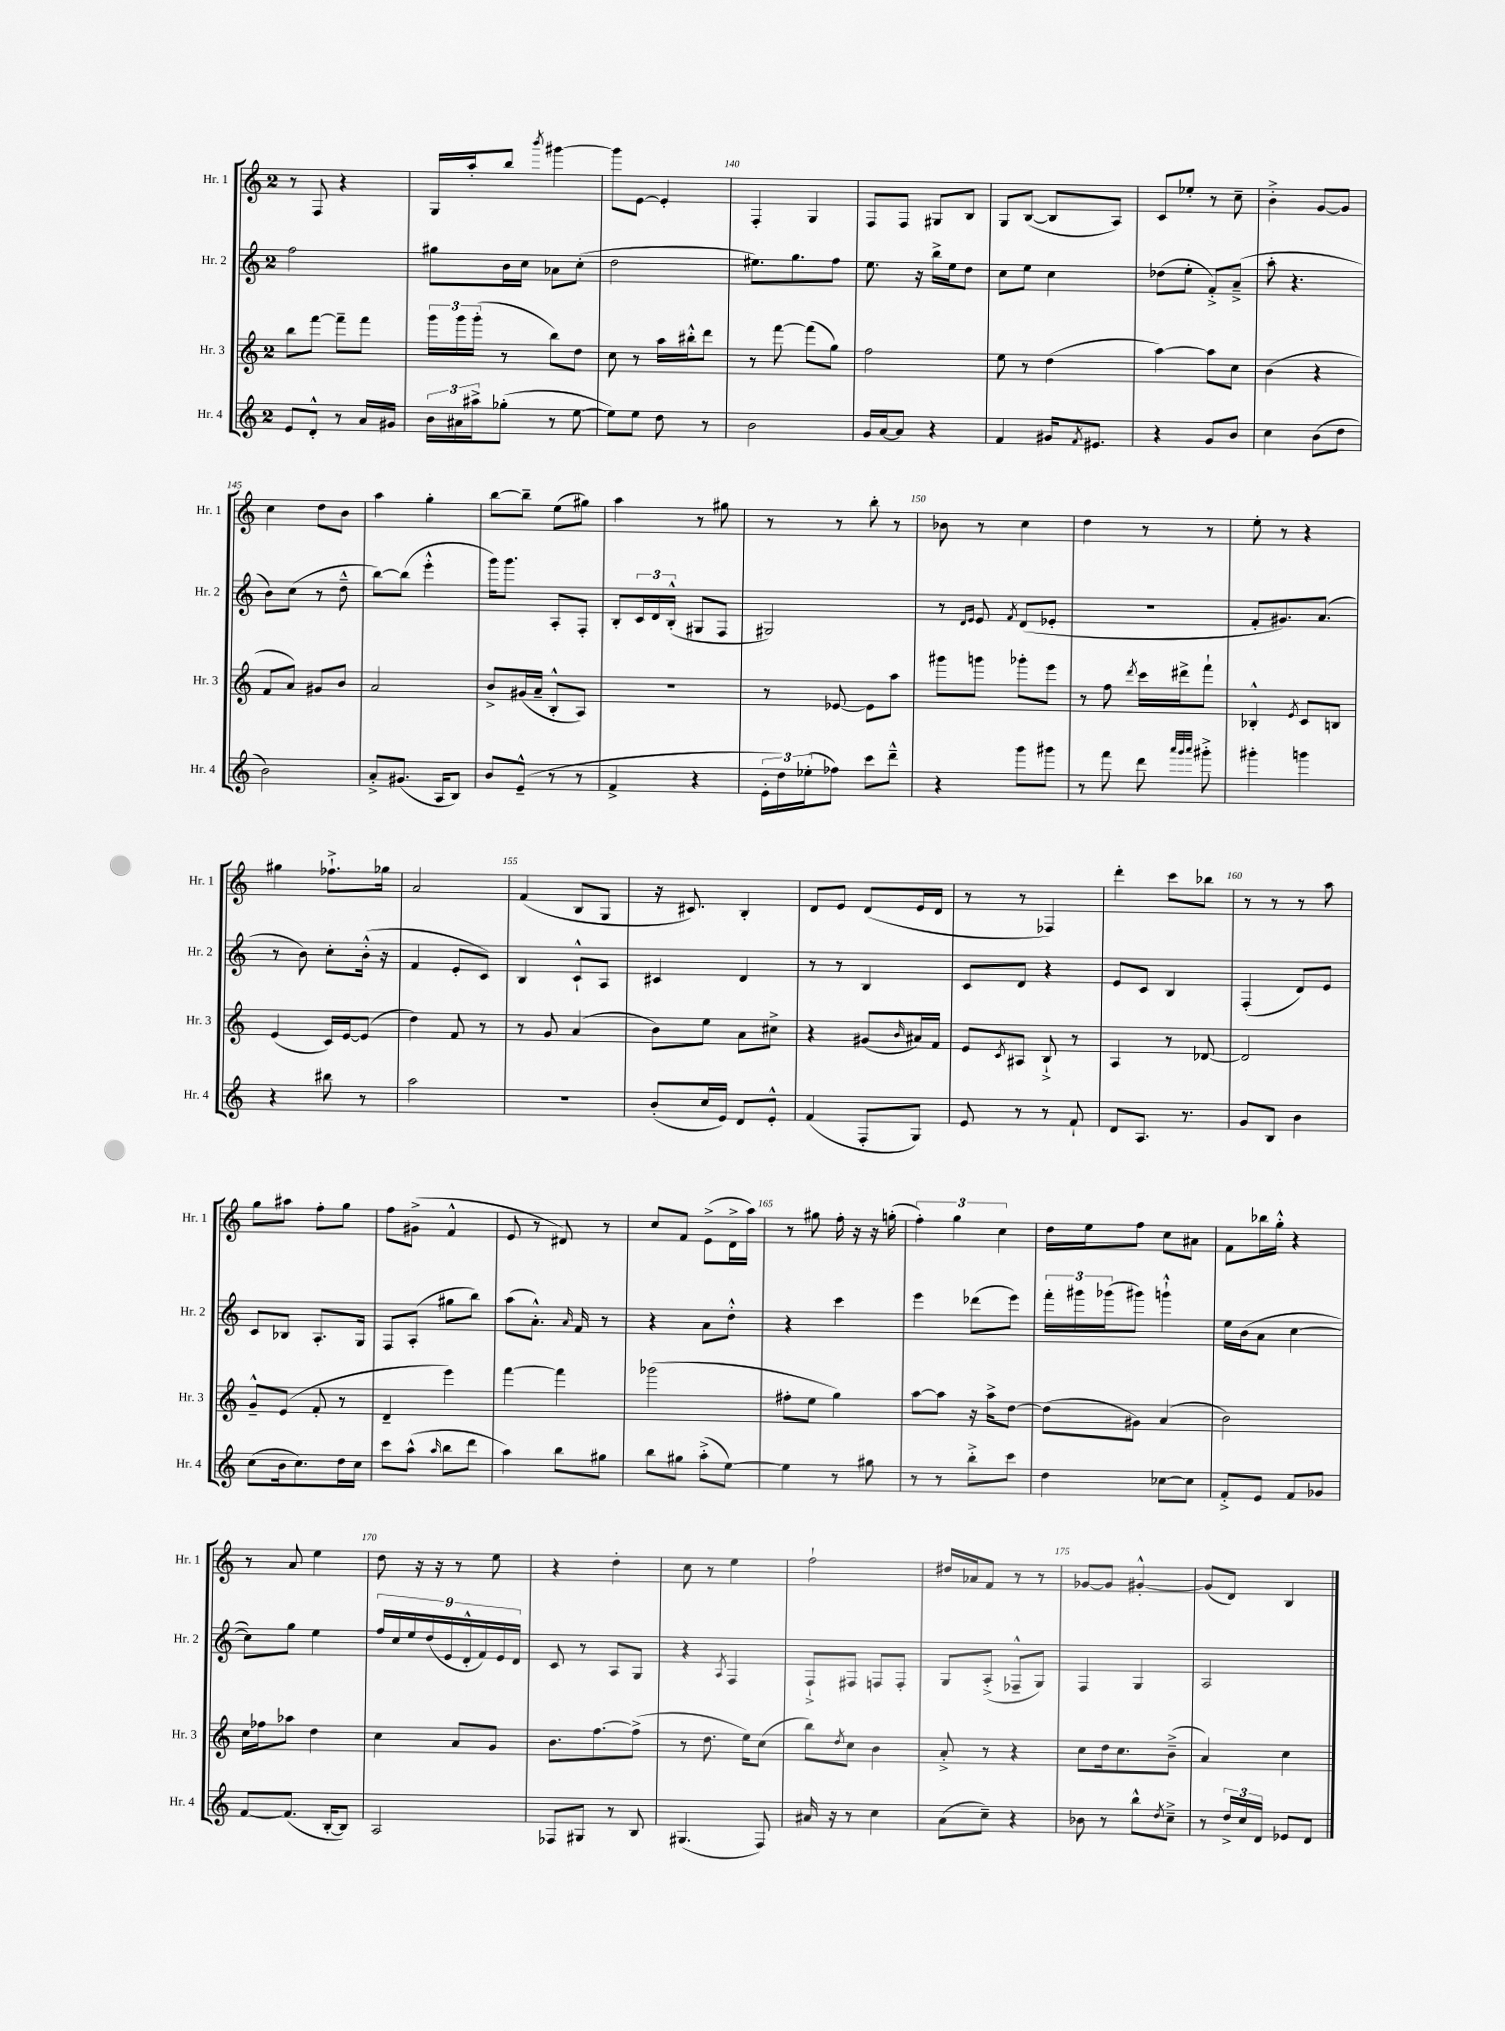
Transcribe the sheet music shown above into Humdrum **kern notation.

**kern	**kern	**kern	**kern
*staff4	*staff3	*staff2	*staff1
*clefG2	*clefG2	*clefG2	*clefG2
*k[]	*k[]	*k[]	*k[]
*M2/4	*M2/4	*M2/4	*M2/4
8e	8bb	2ff	8r
8d'^^	[8fff	.	8F
8r	8fff~]	.	4r
16a	8fff	.	.
16g#	.	.	.
=	=	=	=
24b	24ggg	8gg#	16G
24a#	24ggg	.	.
.	.	.	16aa'
24aa#^	(24ggg'	.	.
(8gg-'	8r	16b	8bb
.	.	16cc	.
.	.	.	8qbbb
8r	8bb)	8a-	[4ggg#
[8ee	8dd	(8cc'	.
=	=	=	=
8ee])	8cc	2dd	8ggg#]
8ee	8r	.	[8e
8dd	16aa	.	4e']
.	16bb#'^^	.	.
8r	8ddd	.	.
=	=	=	=
2b	8r	8.ee#)	4F'
.	[8fff	.	.
.	.	8.gg	.
.	(8fff]	.	4G
.	8gg)	8ff	.
=	=	=	=
16g	2ff	8.ee	8F
[16a	.	.	.
8a]	.	.	8F
.	.	16r	.
4r	.	16bb^	8G#
.	.	16ee	.
.	.	8dd	8B
=	=	=	=
4f	8ee	8cc	8G
.	8r	8ee	([8B
16g#	(4dd	4cc	8B]
8qf	.	.	.
8.e#	.	.	.
.	.	.	8A)
=	=	=	=
4r	[4aa)	(8dd-	8c
.	.	8ee'	8ee-'
8g	8aa]	8f'^)	8r
8b	8cc	(8a~^	8cc~
=	=	=	=
4cc	(4b	8aa'	4b'^
.	.	4.r	.
(8b	4r	.	[8g
8dd	.	.	8g]
=	=	=	=
2b)	8f	8b)	4cc
.	8a)	(8cc	.
.	8g#	8r	8dd
.	8b	8dd~^^	8b
=	=	=	=
8a'^	2a	[8bb)	4aa
(8.g#	.	(8bb]	.
.	.	4eee'^^	4gg'
16A	.	.	.
8B)	.	.	.
=	=	=	=
8b	8b^	16ggg)	[8bb
.	.	8.ggg	.
(8e~^^	(16g#	.	8bb~]
.	16a~	.	.
8r	8B'^^	8A'	(8ee
8r	8A)	8F'	8gg#)
=	=	=	=
4f^	2r	8B'	4aa
.	.	24c	.
.	.	24d	.
.	.	(24B'^^	.
4r	.	8G#	8r
.	.	8F	8gg#
=	=	=	=
24e'	8r	2G#)	8r
24dd)	.	.	.
(24ee-'	.	.	.
8ff-)	[8e-	.	8r
8ccc	8e-]	.	8bb'
8ddd~^^	8aa	.	8r
=	=	=	=
4r	8ggg#	8r	8b-
.	.	16qqd	.
.	.	16qqe	.
.	8ggg	8e	8r
.	.	8qf	.
8ggg	8ggg-'	(8d	4cc
8ggg#	8eee	8e-'	.
=	=	=	=
8r	8r	2r	4dd
8fff	8ff	.	.
.	8qddd	.	.
8ddd	16ccc	.	8r
.	16ddd#^	.	.
32qqaaa	.	.	.
32qqggg	.	.	.
32qqaaa	.	.	.
8ggg#'^	8fff`	.	8r
=	=	=	=
4ggg#'	4B-'^^	8f'	8ee'
.	.	8.g#)	8r
.	8qe	.	.
4ggg	8c	.	4r
.	.	(8.a	.
.	8B	.	.
=	=	=	=
4r	(4e	8r	4gg#
.	.	8b)	.
8bb#	16c)	8cc'	8.ff-`^
.	[16e	.	.
8r	(8e]	(16b'^^	.
.	.	16r	16gg-
=	=	=	=
2aa	4dd)	4f	2a
.	8f	8e'	.
.	8r	8c)	.
=	=	=	=
2r	8r	4B	(4f
.	8g	.	.
.	(4a	8c`^^	8B
.	.	8A	8G
=	=	=	=
(8b'	8b)	4c#	16r
.	.	.	8.c#)
16cc	8ee	.	.
16e)	.	.	.
8d	8a	4d	4B'
8e'^^	8cc#^	.	.
=	=	=	=
(4f	4r	8r	8d
.	.	8r	8e
8F'	(8g#	4B	(8d
.	16qqb	.	.
8G)	16a#)	.	16e
.	16f	.	16d
=	=	=	=
8e	8e	8c	8r
.	8qc	.	.
8r	8A#	8d	8r
8r	8B`^	4r	4F-)
8f`	8r	.	.
=	=	=	=
8d	4A	8e	4ddd'
8.A	.	8c	.
.	8r	4B	8ccc
8.r	.	.	.
.	[8d-	.	8bb-
=	=	=	=
8g	2d-]	(4F'	8r
8B	.	.	8r
4b	.	8d)	8r
.	.	8e	8aa
=	=	=	=
(8cc	8g~^^	8c	8gg
16b	(8e	8B-	8aa#
8.cc)	.	.	.
.	8f'	8.A'	8ff'
16dd	8r	.	8gg
16cc	.	16G	.
=	=	=	=
8ccc	4d~	8F	8ff
(8aa^^	.	(8A'	(8g#^
16qqaa	.	.	.
8bb	4eee)	8gg#	4f^^
8ddd	.	8bb)	.
=	=	=	=
4aa)	[4fff	(8aa	8e
.	.	8.a'^^)	8r
8bb	4fff]	.	8d#)
.	.	16qqa	.
.	.	16f	.
8gg#	.	8r	8r
=	=	=	=
8bb	(2ggg-	4r	8cc
8gg#	.	.	8f
(8aa'^	.	8a	(8e^
[8ee)	.	8dd'^^	16d^
.	.	.	16aa)
=	=	=	=
4ee]	8ff#'	4r	8r
.	8ee	.	8gg#
8r	4gg)	4ccc	16ff'
.	.	.	16r
8gg#	.	.	16r
.	.	.	(16gg'
=	=	=	=
8r	[8aa	4eee	6ff')
8r	8aa]	.	.
.	.	.	6gg
8bb'^	16r	(8ddd-	.
.	16aa^	.	.
.	.	.	6cc
8ccc	[8dd	8eee)	.
=	=	=	=
4dd	(8dd]	24fff'	16dd
.	.	24ggg#	.
.	.	.	16ee
.	.	(24ggg-	.
.	8g#)	8ggg#)	8ff
[8cc-	(4a	4ggg`^^	8cc
8cc-]	.	.	8a#
=	=	=	=
8f'^	2b)	16ee	8f
.	.	(16b	.
8e	.	8a	16bb-
.	.	.	16gg'^^
8f	.	[4cc	4r
8g-	.	.	.
=	=	=	=
[8f	16cc	8cc])	8r
.	16ff-	.	.
(8.f]	8aa-	8gg	8a
.	4dd	4ee	4ee
[16B'	.	.	.
8B])	.	.	.
=	=	=	=
2A	4cc	18ff	8dd
.	.	18cc	.
.	.	18ee	.
.	.	.	16r
.	.	(18dd	.
.	.	.	16r
.	.	18e	.
.	8a	.	8r
.	.	18d'^^	.
.	.	18f)	.
.	8g	.	8ee
.	.	18e	.
.	.	18d	.
=	=	=	=
8F-	8.b	8c	4r
8G#	.	8r	.
.	[8.ff	.	.
8r	.	8A	4dd'
8B	(8ff^]	8G	.
=	=	=	=
(4.G#	8r	4r	8cc
.	8.dd	.	8r
.	.	8qA	.
.	.	4F	4ee
.	16ee)	.	.
8F)	(8cc	.	.
=	=	=	=
16a#	8bb)	8F`^	2ff`
16r	.	.	.
.	8qdd	.	.
8r	8cc	8F#	.
4cc	4b	8F	.
.	.	8F'	.
=	=	=	=
(8a	8a'^	8G	16dd#
.	.	.	16a-
8cc~)	8r	(8A'^	8f
4r	4r	8F-~^^	8r
.	.	8G)	8r
=	=	=	=
8b-	8cc	4F	[8g-
8r	16dd	.	8g-]
.	8.cc	.	.
8bb^^	.	4G	[4g#'^^
8qdd	.	.	.
8cc~^	(8b~^	.	.
=	=	=	=
8r	4a)	2A	(8g#]
24dd^	.	.	8d)
24cc	.	.	.
24d	.	.	.
8e-	4cc	.	4B
8d	.	.	.
==	==	==	==
*-	*-	*-	*-
